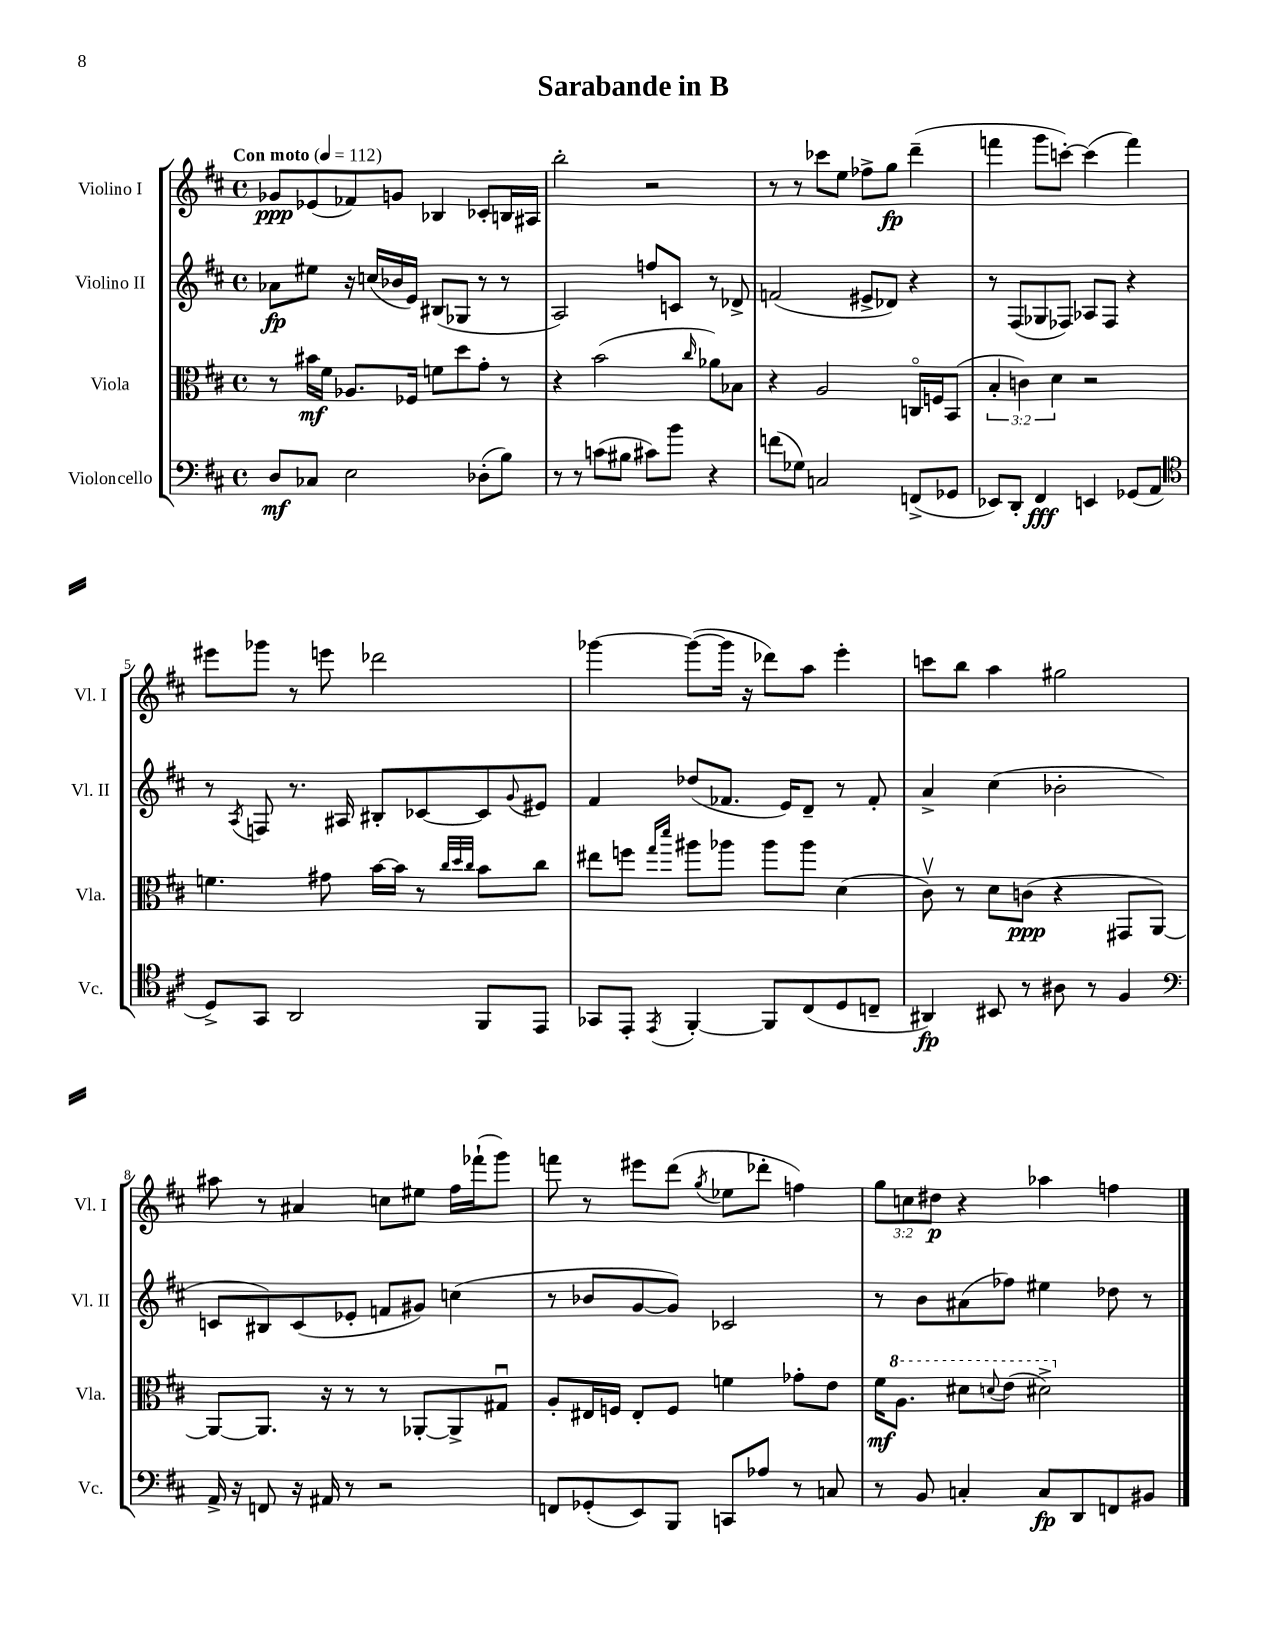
\header { title = "Sarabande in B" }
<<
\new StaffGroup <<
\new Staff = "s0" \with { instrumentName = "Violino I" shortInstrumentName = "Vl. I" } {
    \clef treble \key d \major \defaultTimeSignature \time 4/4 \override Staff.TupletNumber.text = #tuplet-number::calc-fraction-text \tempo "Con moto" 4 = 112
    ges'8\ppp ees'8( fes'8) g'8 bes4 ces'8-. b16 ais16 |
    b''2-. r2 |
    r8 r8 ces'''8 e''8 fes''8-> g''8\fp d'''4--( |
    f'''4 g'''8 c'''8~-.) c'''4( f'''4) |
    eis'''8 ges'''8 r8 e'''8 des'''2 |
    ges'''4~ ges'''8~( ges'''16 r16 des'''8) a''8 e'''4-. |
    c'''8 b''8 a''4 gis''2 |
    ais''8 r8 ais'4 c''8 eis''8 fis''16 fes'''16-!( g'''8) |
    f'''8 r8 eis'''8 d'''8( \acciaccatura { g''8 } ees''8 des'''8-. f''4) |
    \tuplet 3/2 { g''8 c''8 dis''8\p } r4 aes''4 f''4 \bar "|." |
}
\new Staff = "s1" \with { instrumentName = "Violino II" shortInstrumentName = "Vl. II" } {
    \clef treble \key d \major \defaultTimeSignature \time 4/4
    aes'8\fp eis''8 r16 c''16( bes'16 e'16) bis8( ges8 r8 r8 |
    a2) f''8 c'8 r8 des'8-> |
    f'2( eis'8-> des'8) r4 |
    r8 fis8( ges8 fes8) aes8 fes8 r4 |
    r8 \acciaccatura { a8 } f8 r8. ais16 bis8-. ces'8~ ces'8 \appoggiatura { g'8 } eis'8 |
    fis'4 des''8( fes'8. e'16) d'8-- r8 fes'8-. |
    a'4-> cis''4( bes'2-. |
    c'8 bis8) c'8( ees'8-. f'8 gis'8) c''4( |
    r8 bes'8 g'8~ g'8) ces'2 |
    r8 b'8 ais'8( fes''8) eis''4 des''8 r8 \bar "|." |
}
\new Staff = "s2" \with { instrumentName = "Viola" shortInstrumentName = "Vla." } {
    \clef alto \key d \major \defaultTimeSignature \time 4/4 \override Staff.TupletNumber.text = #tuplet-number::calc-fraction-text
    r8 bis'16\mf fis'16 aes8. fes16 f'8 d''8 g'8-. r8 |
    r4 b'2( \grace { cis''16 } aes'8) bes8 |
    r4 a2 c16\flageolet f16 b,8( |
    \tuplet 3/2 { b4-. c'4) d'4 } r2 |
    f'4. gis'8 b'16~ b'16 r8 \grace { cis''32 d''32 cis''32 } b'8 cis''8 |
    eis''8 f''8 \grace { g''16 d'''16 } ais''8 aes''8 aes''8 aes''8 d'4( |
    cis'8\upbow) r8 d'8 c'8\ppp( r4 gis,8 a,8~) |
    a,8~ a,8. r16 r8 r8 aes,8~-. aes,8-> gis8\downbow |
    a8-. eis16 f16 eis8-. f8 f'4 ges'8-. e'8 |
    fis'16\mf \ottava #1 a'8. dis''8 \appoggiatura { d''8 } e''8( dis''2->) \ottava #0 \bar "|." |
}
\new Staff = "s3" \with { instrumentName = "Violoncello" shortInstrumentName = "Vc." } {
    \clef bass \key d \major \defaultTimeSignature \time 4/4
    d8\mf ces8 e2 des8-.( b8) |
    r8 r8 c'8( bis8 cis'8) b'8 r4 |
    f'8( ges8) c2 f,8->( ges,8 |
    ees,8) d,8-. fis,4\fff e,4 ges,8( a,8 |
    \clef tenor d8->) g,8 a,2 fis,8 e,8 |
    ges,8 e,8-. \acciaccatura { e,8 } fis,4~-. fis,8 cis8( d8 c8-- |
    ais,4\fp) bis,8 r8 ais8 r8 fis4 |
    \clef bass a,16-> r16 f,8 r16 ais,16 r8 r2 |
    f,8 ges,8-.( e,8) b,,8 c,8 aes8 r8 c8 |
    r8 b,8 c4-. c8\fp d,8 f,8 bis,8 \bar "|." |
}
>>
>>
